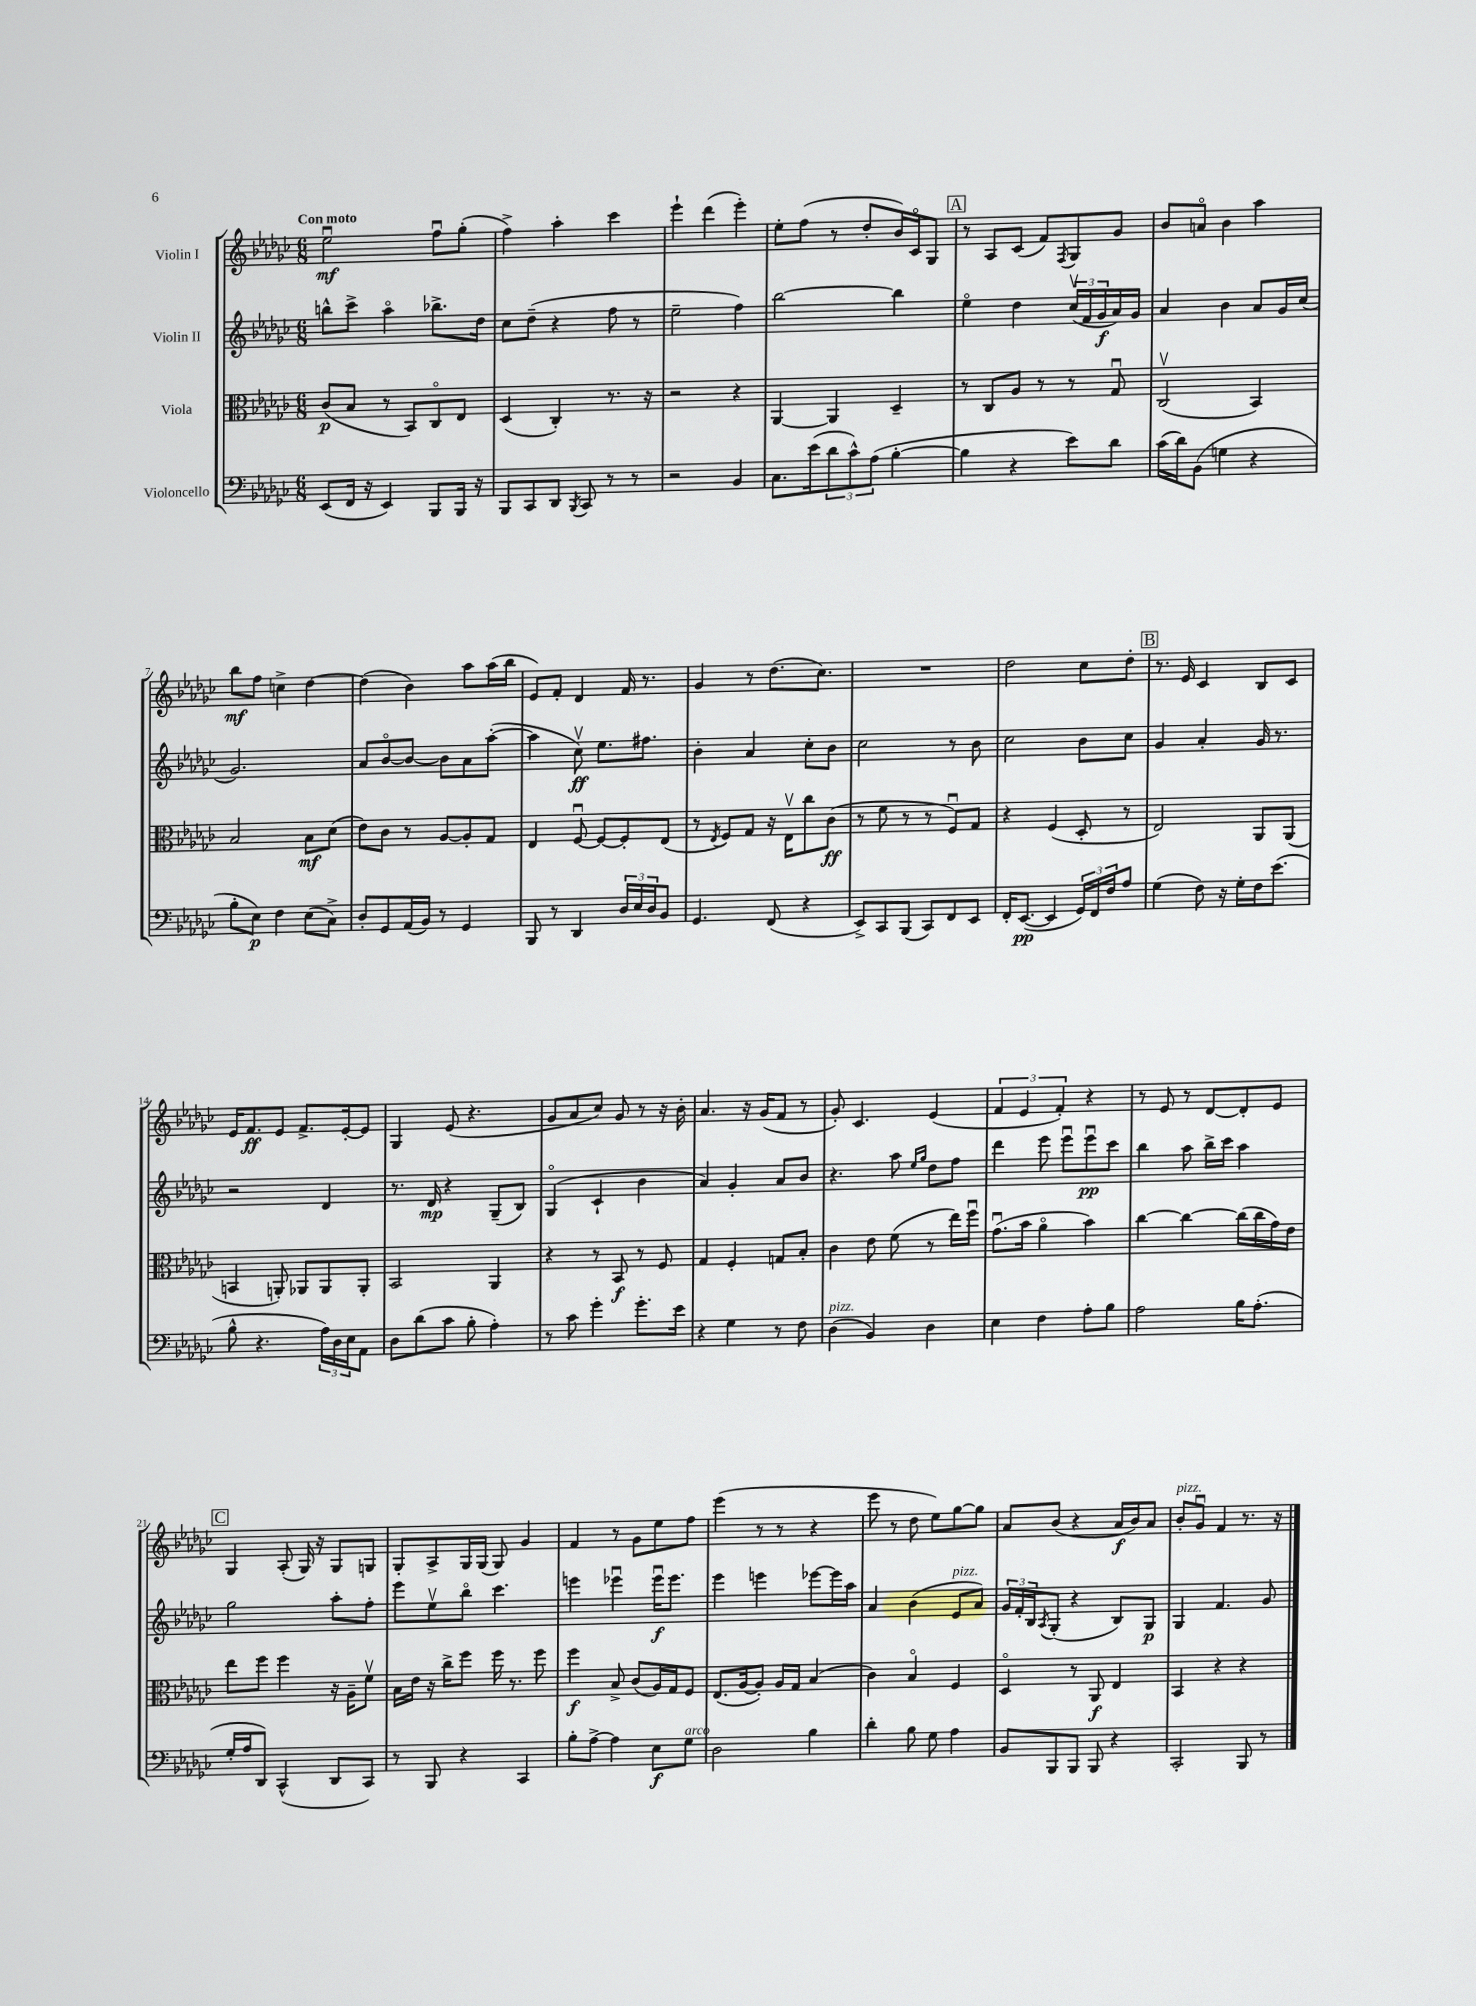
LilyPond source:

<<
\new StaffGroup <<
\new Staff = "s0" \with { instrumentName = "Violin I" } {
    \clef treble \key ges \major \numericTimeSignature \time 6/8 \tempo "Con moto"
    ees''2\downbow\mf f''8\downbow ges''8-.( |
    f''4->) aes''4-. ces'''4 |
    ees'''4-! des'''4( ees'''4-.) |
    ees''8-. f''8( r8 des''8-. bes'16) ces'16\flageolet ges8 |
    \mark \markup { \box "A" } r8 aes8 ces'8( f'8) \acciaccatura { f8 } ges8 ges'8 |
    bes'8 a'8\flageolet bes'4 aes''4 |
    bes''8\mf f''8 c''4-> des''4~ |
    des''4( bes'4) aes''8 aes''16( bes''16 |
    ees'8) f'8-. des'4 f'16 r8. |
    ges'4 r8 des''8.( ces''8.) |
    R2. |
    des''2 ces''8 des''8-. |
    \mark \markup { \box "B" } r8. ees'16 ces'4 bes8 ces'8 |
    ees'16 f'8.\ff ees'8 f'8.-> ees'16~-. ees'8 |
    ges4 ees'8( r4. |
    ges'8 aes'8 ces''8) ges'8 r8 r16 bes'16-. |
    aes'4. r16 ges'16( f'8 r8 |
    ges'8-.) ces'4. ees'4( |
    \tuplet 3/2 { f'4 ees'4 f'4-.) } r4 |
    r8 ees'8 r8 des'8~ des'8-. ees'8 |
    \mark \markup { \box "C" } ges4 aes8-.( ges16) r16 ges8 g8 |
    ges8-. aes8-> ges16 ges16( ges8) ges'4 |
    f'4 r8 ges'8 ees''8 f''8 |
    ees'''4( r8 r8 r4 |
    ees'''8 r8 des''8 ees''8) ges''8~ ges''8 |
    aes'8 bes'8( r4 aes'16\f bes'16) aes'8 |
    bes'8-.^\markup { \italic "pizz." } ges'8\downbow f'4 r8. r16 \bar "|." |
}
\new Staff = "s1" \with { instrumentName = "Violin II" } {
    \clef treble \key ges \major \numericTimeSignature \time 6/8
    b''8-^ ces'''8-> aes''4\flageolet bes''8.-> des''16 |
    ces''8 des''8--( r4 f''8 r8 |
    ees''2-- f''4) |
    bes''2~ bes''4 |
    \mark \markup { \box "A" } ees''4\flageolet des''4 \tuplet 3/2 { ces''16\upbow( f'16 ges'16\f } aes'16) ges'16 |
    aes'4 bes'4 aes'8 ges'16 ces''16( |
    ges'2.) |
    aes'8 bes'8~\flageolet bes'8~ bes'8 aes'8 aes''8~-.( |
    aes''4 ces''8\upbow\ff) ees''8. fis''8. |
    bes'4-. aes'4 ces''8-. bes'8 |
    ces''2 r8 bes'8 |
    ces''2 bes'8 ces''8 |
    \mark \markup { \box "B" } ges'4 aes'4-. ges'16 r8. |
    r2 des'4 |
    r8. des'16\mp r4 ges8--( bes8) |
    ges4\flageolet( ces'4-! bes'4 |
    aes'4) ges'4-. aes'8 bes'8 |
    r4. aes''8 \grace { ees''16 ges''16 } des''8 f''8 |
    des'''4 ees'''8 ees'''8\downbow ees'''8\downbow\pp ces'''8 |
    bes''4 aes''8 bes''16-> ces'''16 aes''4 |
    \mark \markup { \box "C" } ges''2 aes''8-. f''8-. |
    ees'''8 ees''8\upbow bes''8\flageolet ces'''4. |
    e'''4 ees'''4\downbow ees'''16\downbow\f ees'''8. |
    ees'''4 e'''4 ees'''8~ ees'''16 aes''16 |
    aes'4 bes'4( ees'8^\markup { \italic "pizz." } aes'8) |
    \tuplet 3/2 { ges'16 f'16-. bes16 } \acciaccatura { aes8 } ges8-.( r4 bes8) ges8\p |
    ges4 f'4. ges'8 \bar "|." |
}
\new Staff = "s2" \with { instrumentName = "Viola" } {
    \clef alto \key ges \major \numericTimeSignature \time 6/8
    ces'8\p( bes8 r8 bes,8) ces8\flageolet ees8 |
    des4( ces4-.) r8. r16 |
    r2 r4 |
    aes,4~ aes,4 des4-- |
    \mark \markup { \box "A" } r8 ces8 aes8 r8 r8 ges8\downbow |
    ces2\upbow( bes,4) |
    bes2 bes8\mf des'8( |
    ees'8) ces'8 r8 aes8~ aes8-. ges8 |
    ees4 f8~\downbow f8~ f8-. ees8( |
    r8 \acciaccatura { ees8 } f8) ges8 r16 ees16\upbow ces''8 ces'8\ff( |
    r8 f'8 r8 r8 f8\downbow) ges8 |
    r4 f4( des8-. r8 |
    \mark \markup { \box "B" } ees2) aes,8 aes,8( |
    b,4 a,8-.) aes,8 aes,8 aes,8-. |
    bes,2 aes,4 |
    r4 r8 bes,8\f r8 f8 |
    ges4 f4-. g8 bes8-. |
    ces'4 ees'8 f'8( r8 ees''16) f''16\downbow |
    ges'8.\downbow( bes'16 aes'4\flageolet bes'4) |
    ces''4~ ces''4~ ces''16( ces''16 ges'16) ees'16 |
    \mark \markup { \box "C" } ees''8 f''8 f''4 r16 aes16-- f'8\upbow |
    bes16 ees'16 r16 ces''16-> f''8 f''16 r8. f''8 |
    f''4\f bes8-> ces'8( aes16) ges16 f8 |
    ees8.( aes16~ aes8-.) aes16 ges16 bes4( |
    ces'4) bes4\flageolet f4 |
    des4\flageolet r8 aes,8\f ees4 |
    bes,4 r4 r4 \bar "|." |
}
\new Staff = "s3" \with { instrumentName = "Violoncello" } {
    \clef bass \key ges \major \numericTimeSignature \time 6/8
    ees,8( f,16 r16 ees,4) bes,,8 bes,,16 r16 |
    bes,,8 ces,8 des,8 \acciaccatura { bes,,8 } ces,8 r8 r8 |
    r2 bes,4 |
    ces8. ees'16( \tuplet 3/2 { des'8 ces'8-^) aes8( } bes4~-. |
    \mark \markup { \box "A" } bes4 r4 ees'8) des'8 |
    ces'16( des'16) bes,8( g4 r4 |
    bes8-. ees8\p) f4 ees8( ces8->) |
    des8-. ges,8 aes,16( bes,16) r8 ges,4 |
    bes,,8 r8 des,4 \tuplet 3/2 { des16 ees16 des16 } bes,8 |
    ges,4. f,8( r4 |
    ees,8->) ces,8 bes,,8( ces,8) f,8 ees,8 |
    f,16-. ees,8.~\pp( ees,4 \tuplet 3/2 { ges,16) f,16 f16 } aes8 |
    \mark \markup { \box "B" } ges4( f8) r16 ges16-. f16 ees'8.( |
    bes8-^ r4. \tuplet 3/2 { aes16) des16 ees16 } aes,8 |
    des8 des'8( ces'8 bes8-. aes4-.) |
    r8 ces'8 ges'4-. ges'8.-. ees'16 |
    r4 ges4 r8 f8 |
    des4^\markup { \italic "pizz." }( bes,4) des4 |
    ees4 f4 aes8-. bes8 |
    aes2 bes16 aes8.-.( |
    \mark \markup { \box "C" } ges16-. aes16 des,8) ces,4-^( des,8 ces,8) |
    r8 bes,,8 r4 ces,4 |
    bes8-. aes8~-> aes4 ees8\f ges8^\markup { \italic "arco" } |
    des2 bes4 |
    des'4-. bes8 ges8 aes4 |
    bes,8 bes,,8 bes,,8 bes,,8 r4 |
    ces,2-. bes,,8 r8 \bar "|." |
}
>>
>>
